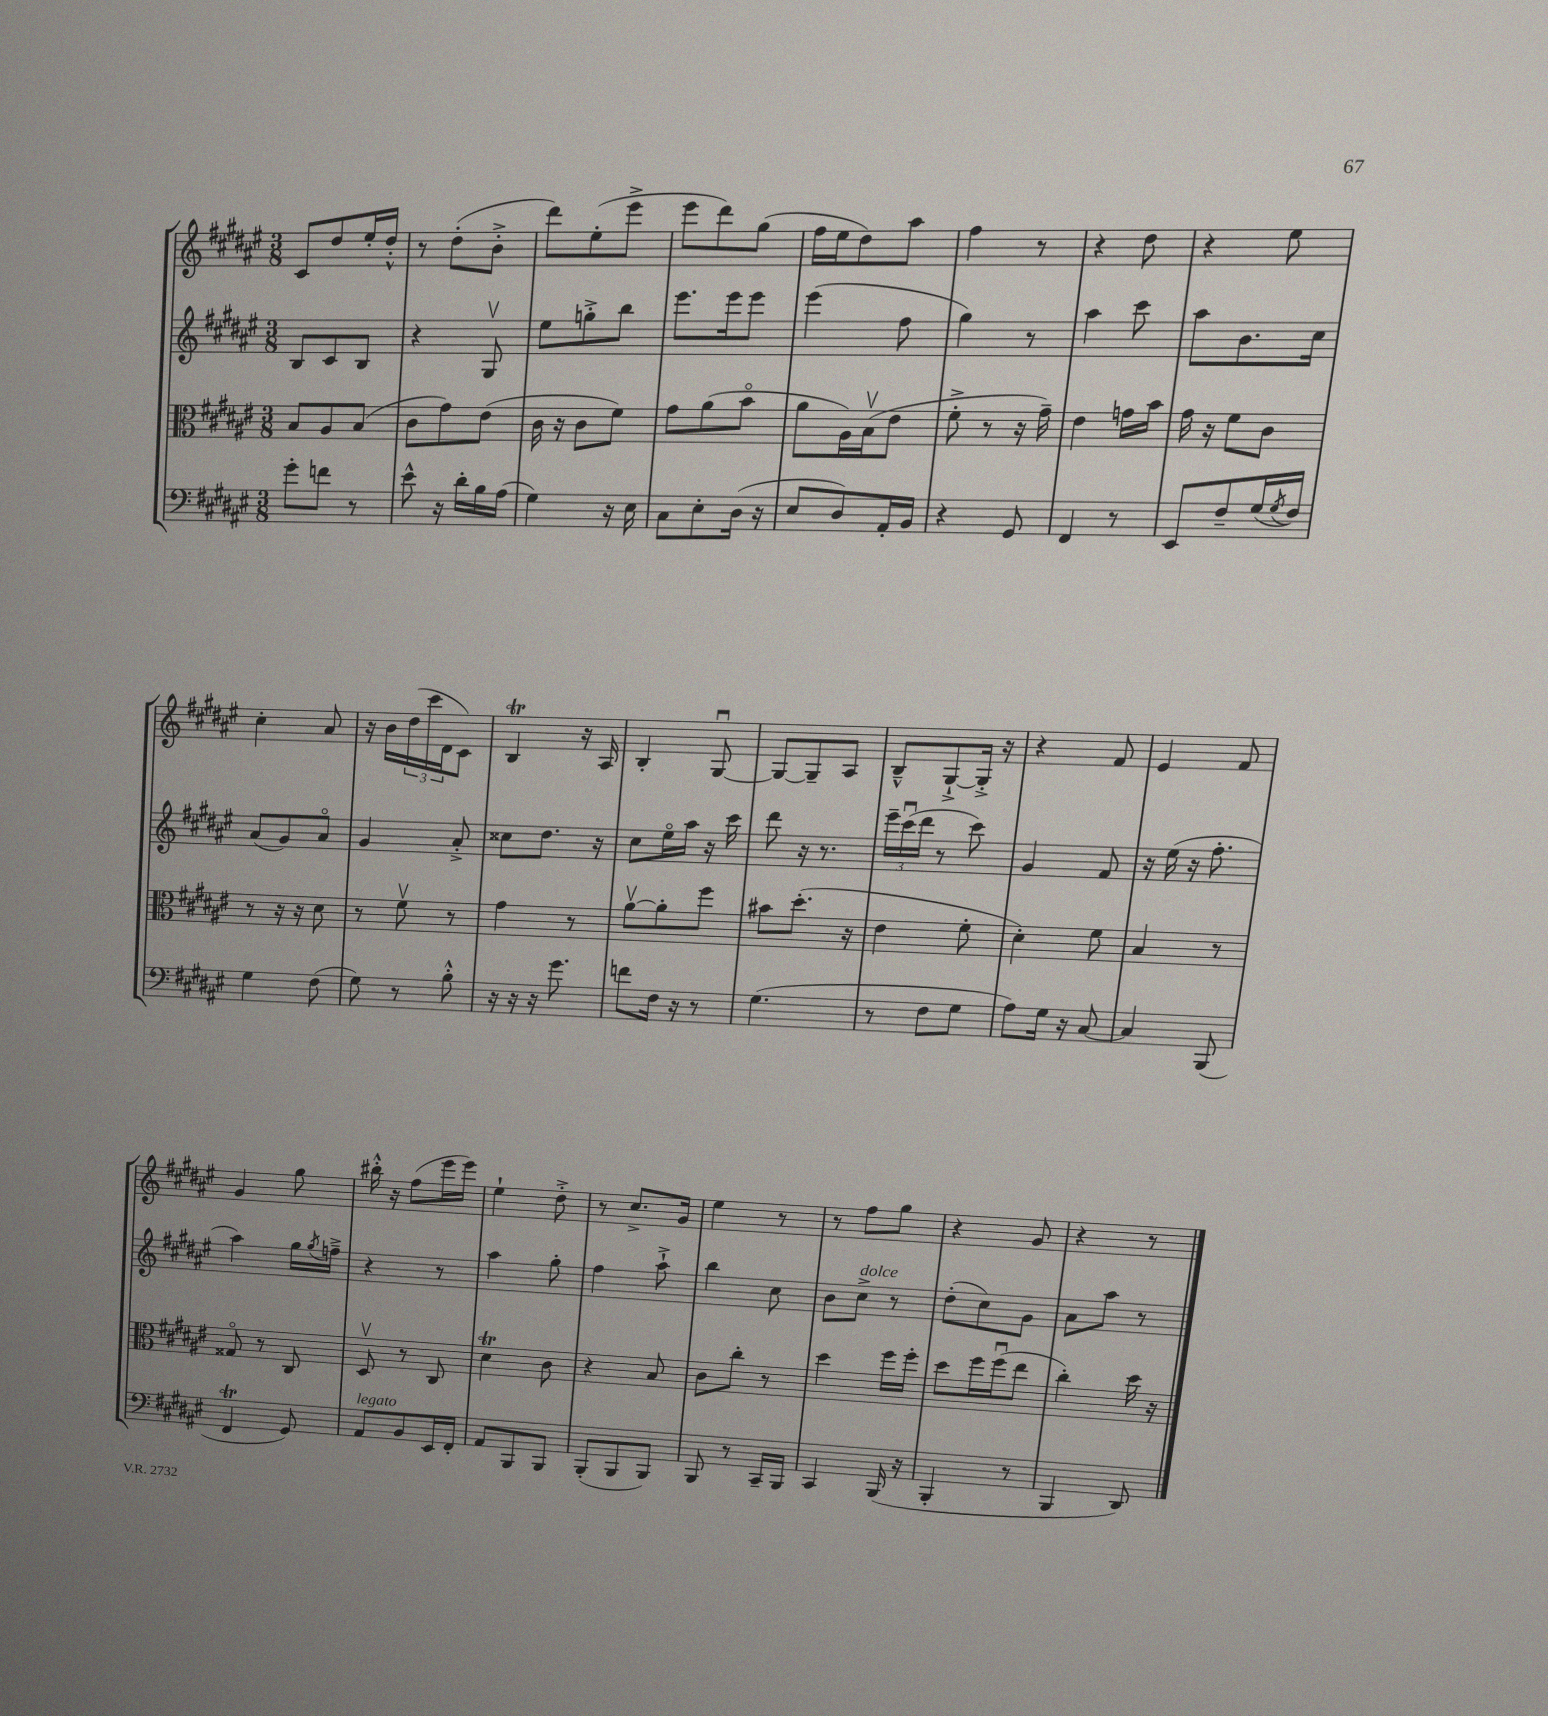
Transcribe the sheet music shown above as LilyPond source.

<<
\new StaffGroup <<
\new Staff = "s0" {
    \clef treble \key fis \major \numericTimeSignature \time 3/8
    cis'8 dis''8 eis''16-. dis''16-.-^ |
    r8 dis''8-.( b'8-.-> |
    dis'''8) eis''8-.( eis'''8-> |
    eis'''8 dis'''8) gis''8( |
    fis''16 eis''16 dis''8) ais''8 |
    fis''4 r8 |
    r4 dis''8 |
    r4 eis''8 |
    cis''4-. ais'8 |
    r16 b'16 \tuplet 3/2 { dis''16( cis'''16 dis'16 } cis'8) |
    b4\trill r16 ais16 |
    b4-. gis8~\downbow |
    gis8~ gis8-- ais8 |
    b8---^ gis8~-!-> gis16-.-> r16 |
    r4 fis'8 |
    eis'4 fis'8 |
    gis'4 gis''8 |
    bis''16-.-^ r16 fis''8( eis'''16 eis'''16) |
    eis''4-! dis''8-.-> |
    r8 cis''8.-> gis'16 |
    eis''4 r8 |
    r8 fis''8 gis''8 |
    r4 gis'8 |
    r4 r8 \bar "|." |
}
\new Staff = "s1" {
    \clef treble \key fis \major \numericTimeSignature \time 3/8
    b8 cis'8 b8 |
    r4 gis8\upbow |
    eis''8 g''8-.-> b''8 |
    eis'''8. eis'''16 eis'''8 |
    eis'''4( fis''8 |
    gis''4) r8 |
    ais''4 cis'''8 |
    ais''8 b'8. cis''16 |
    ais'8( gis'8) ais'8\flageolet |
    gis'4 ais'8-.-> |
    cisis''8 dis''8. r16 |
    cis''8 eis''16\flageolet ais''16 r16 cis'''16 |
    dis'''8 r16 r8. |
    \tuplet 3/2 { eis'''16-- cis'''16\downbow( dis'''16 } r8 cis'''8) |
    gis'4 fis'8 |
    r16 eis''16( r16 fis''8.-. |
    ais''4) gis''16 \acciaccatura { gis''8 } f''16---> |
    r4 r8 |
    ais''4 gis''8-. |
    fis''4 ais''8-!-> |
    b''4 cis''8 |
    b'8 cis''8->^\markup { \italic "dolce" } r8 |
    dis''8-.( cis''8) gis'8 |
    ais'8 ais''8 r8 \bar "|." |
}
\new Staff = "s2" {
    \clef alto \key fis \major \numericTimeSignature \time 3/8
    b8 ais8 b8( |
    cis'8 gis'8) eis'8( |
    cis'16 r16 cis'8 fis'8) |
    gis'8 ais'8( b'8\flageolet |
    ais'8 ais16) b16\upbow( eis'8 |
    fis'8-.-> r8 r16 gis'16--) |
    eis'4 g'16 b'16 |
    gis'16 r16 fis'8 cis'8 |
    r8 r16 r16 dis'8 |
    r8 fis'8\upbow r8 |
    gis'4 r8 |
    ais'8~\upbow ais'8-. fis''8 |
    bis'8 dis''8.-.( r16 |
    eis'4 fis'8-. |
    dis'4-.) fis'8 |
    b4 r8 |
    gisis8\flageolet r8 cis8 |
    dis8\upbow r8 cis8 |
    dis'4\trill cis'8 |
    r4 b8 |
    cis'8 cis''8-. r8 |
    dis''4 fis''16 fis''16-. |
    dis''8 fis''16 fis''16\downbow( eis''8 |
    cis''4-.) dis''16 r16 \bar "|." |
}
\new Staff = "s3" {
    \clef bass \key fis \major \numericTimeSignature \time 3/8
    gis'8-. f'8 r8 |
    eis'8-^ r16 dis'16-. b16 ais16( |
    gis4) r16 eis16 |
    cis8 eis8-. dis16( r16 |
    eis8 dis8) ais,16-. b,16 |
    r4 gis,8 |
    fis,4 r8 |
    eis,8 fis8-- gis16( \acciaccatura { gis8 } fis16) |
    gis4 fis8( |
    gis8) r8 b8-.-^ |
    r16 r16 r16 gis'8. |
    f'8 fis16 r16 r8 |
    gis4.( |
    r8 fis8 gis8 |
    ais8) gis16 r16 cis8~ |
    cis4 b,,8( |
    fis,4\trill gis,8) |
    ais,8^\markup { \italic "legato" } b,8 eis,16 fis,16-. |
    ais,8 b,,8 b,,8 |
    b,,8-.( b,,8 b,,8) |
    b,,8 r8 cis,16-- b,,16 |
    cis,4 b,,16( r16 |
    b,,4-. r8 |
    b,,4 dis,8) \bar "|." |
}
>>
>>
\layout { \context { \Score \remove "Bar_number_engraver" } }
